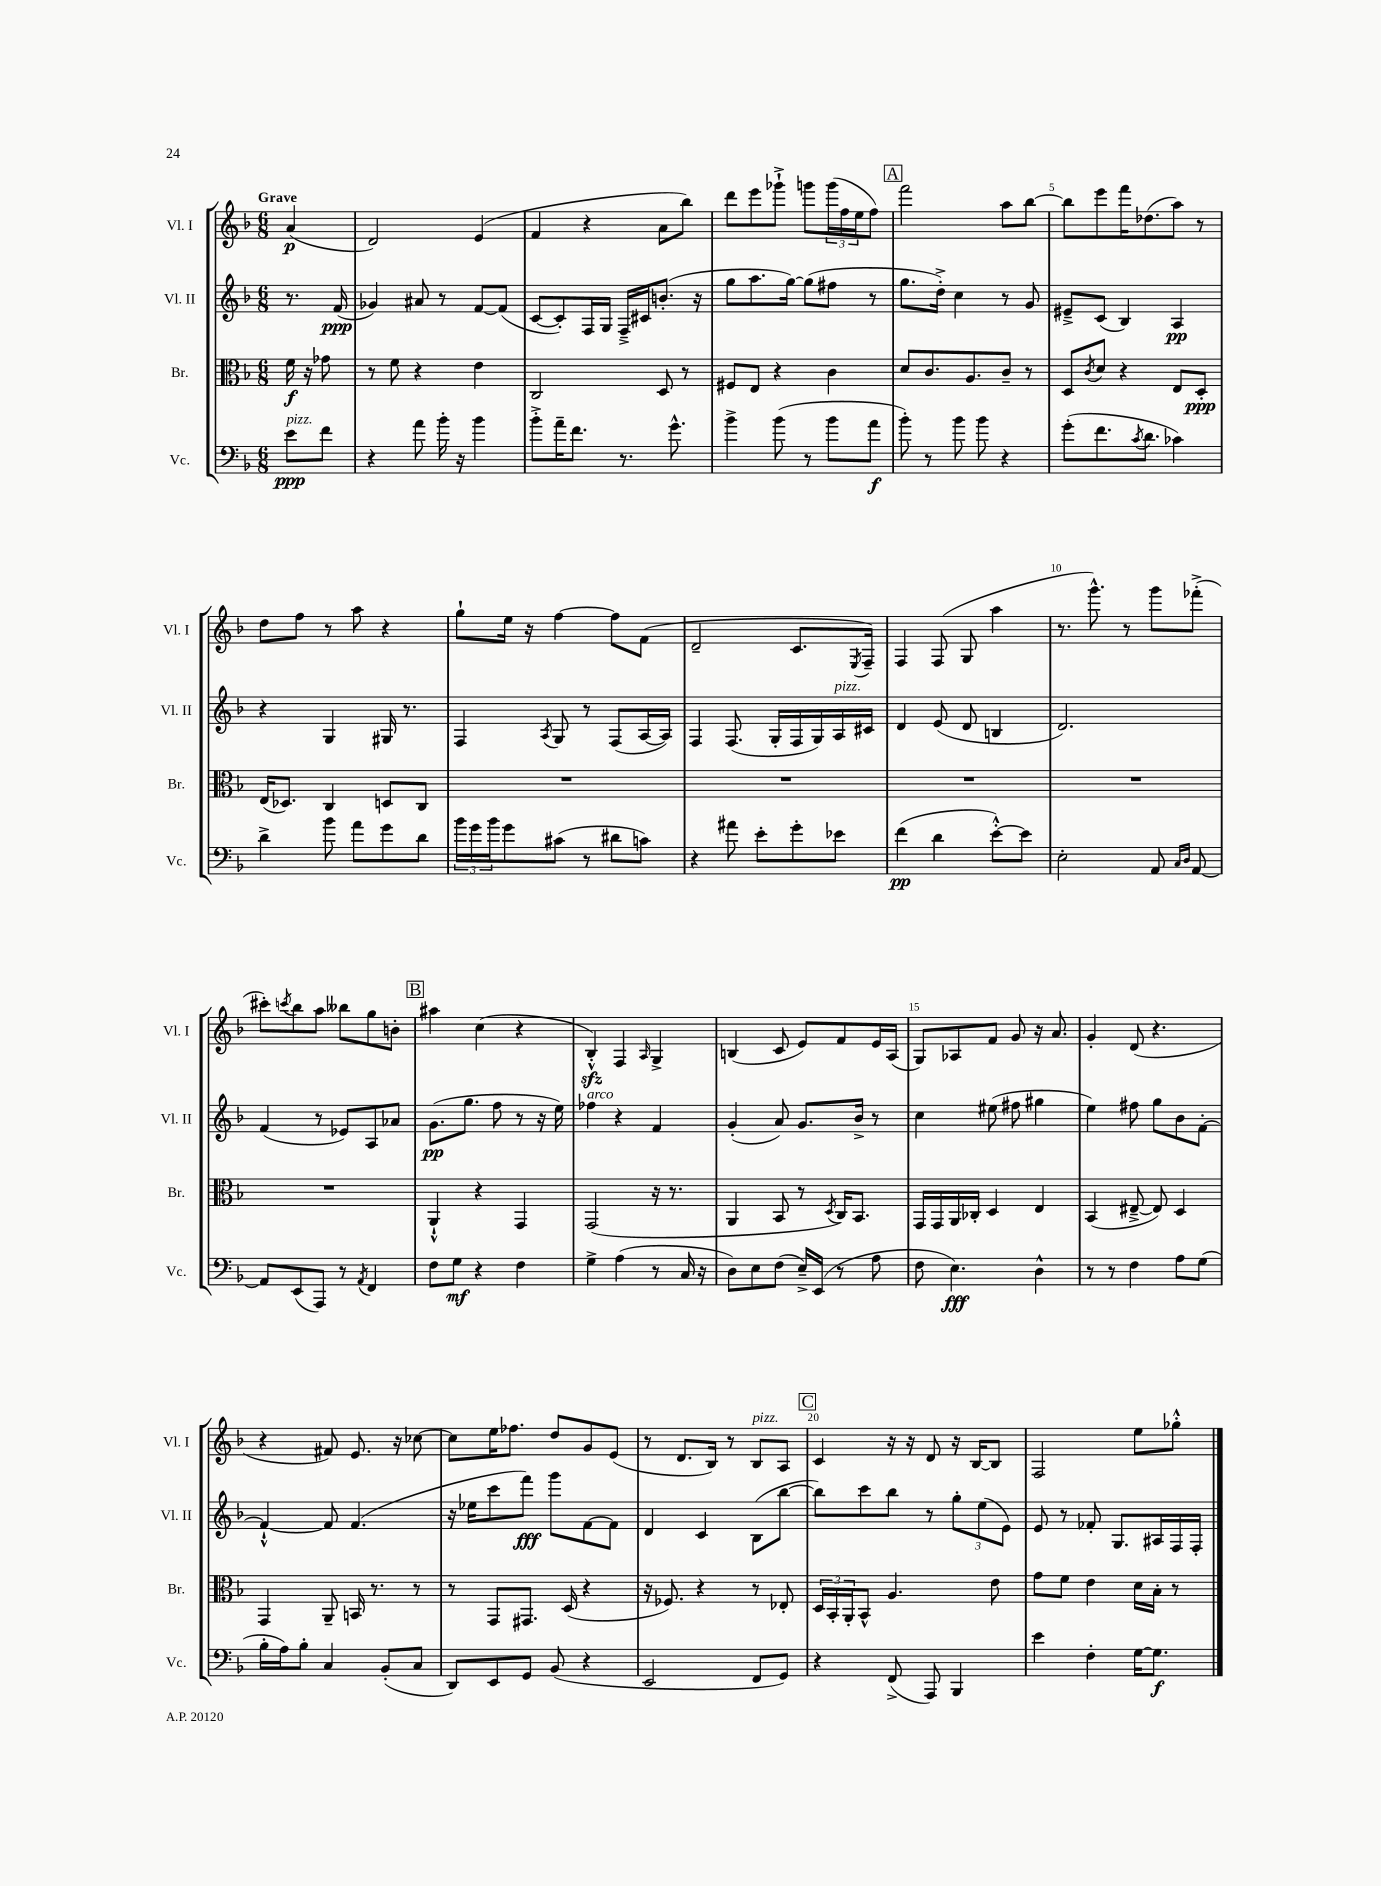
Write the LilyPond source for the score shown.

<<
\new StaffGroup <<
\new Staff = "s0" \with { instrumentName = "Vl. I" shortInstrumentName = "Vl. I" } {
    \clef treble \key f \major \numericTimeSignature \time 6/8 \partial 4 \tempo "Grave"
    a'4\p( |
    d'2) e'4( |
    f'4 r4 a'8 bes''8) |
    d'''8 e'''8 ges'''8-!-> g'''8 \tuplet 3/2 { g'''16( f''16 e''16 } f''8) |
    \mark \markup { \box "A" } f'''2 a''8 bes''8~ |
    bes''8 e'''8 f'''16 des''8.( a''8) r8 |
    d''8 f''8 r8 a''8 r4 |
    g''8-! e''16 r16 f''4~ f''8 f'8( |
    d'2-- c'8. \acciaccatura { e8 } f16--) |
    f4 f8( g8 a''4 |
    r8. g'''8.-^) r8 g'''8 fes'''8-.->( |
    cis'''8-.) \acciaccatura { c'''8 } bes''8 a''8 beses''8 g''8 b'8-. |
    \mark \markup { \box "B" } ais''4 c''4( r4 |
    bes4-.-^\sfz) f4 \grace { a16 } g4-> |
    b4( c'8 e'8) f'8 e'16 a16( |
    g8) aes8 f'8 g'8 r16 a'8. |
    g'4-. d'8( r4. |
    r4 fis'8) e'8. r16 ces''8~ |
    ces''8 e''16 fes''8. d''8 g'8 e'8( |
    r8 d'8. bes16) r8 bes8^\markup { \italic "pizz." } a8 |
    \mark \markup { \box "C" } c'4 r16 r16 d'8 r16 bes16~ bes8 |
    f2 e''8 ges''8-.-^ \bar "|." |
}
\new Staff = "s1" \with { instrumentName = "Vl. II" shortInstrumentName = "Vl. II" } {
    \clef treble \key f \major \numericTimeSignature \time 6/8 \partial 4
    r8. f'16\ppp( |
    ges'4) ais'8 r8 f'8~ f'8( |
    c'8~ c'8-.) f16 g16 f16---> cis'16 b'8.-.( r16 |
    g''8 a''8. g''16~) g''8( fis''8 r8 |
    \mark \markup { \box "A" } g''8. d''16-.->) c''4 r8 g'8 |
    eis'8---> c'8( bes4) a4\pp |
    r4 g4 gis16 r8. |
    f4 \acciaccatura { a8 } g8 r8 f8( a16~ a16) |
    f4 f8.( g16-. f16 g16) a16^\markup { \italic "pizz." } cis'16 |
    d'4 e'8( d'8 b4 |
    d'2.) |
    f'4( r8 ees'8) a8 aes'8 |
    \mark \markup { \box "B" } g'8.\pp( g''8. f''8 r8 r16 e''16) |
    fes''4^\markup { \italic "arco" } r4 f'4 |
    g'4-.( a'8) g'8. bes'16-> r8 |
    c''4 eis''8( fis''8 gis''4 |
    e''4) fis''8 g''8 bes'8 f'8~-. |
    f'4~-!-^ f'8 f'4.( |
    r16 ees''16 c'''8 f'''8\fff) g'''8 f'8~ f'8 |
    d'4 c'4 bes8( bes''8~ |
    \mark \markup { \box "C" } bes''8) c'''8 bes''8 r8 \tuplet 3/2 { g''8-. e''8( e'8) } |
    e'8 r8 fes'8-. g8. ais16 f16 f16-. \bar "|." |
}
\new Staff = "s2" \with { instrumentName = "Br." shortInstrumentName = "Br." } {
    \clef alto \key f \major \numericTimeSignature \time 6/8 \partial 4
    f'16\f r16 ges'8 |
    r8 f'8 r4 e'4 |
    c2 d8 r8 |
    fis8 e8 r4 c'4 |
    \mark \markup { \box "A" } d'8 c'8. a8. c'8-- r8 |
    d8 \acciaccatura { c'8 } d'8 r4 e8 d8-.\ppp |
    e16( des8.) c4 d8 c8 |
    R2. |
    R2. |
    R2. |
    R2. |
    R2. |
    \mark \markup { \box "B" } a,4-!-^ r4 g,4 |
    g,2( r16 r8. |
    a,4 bes,8 r8 \acciaccatura { d8 } c16) bes,8. |
    g,16 g,16 a,16 ces16-. d4 e4 |
    bes,4( eis8~---> eis8) d4 |
    g,4 a,8-- b,16 r8. r8 |
    r8 g,8 gis,8. d16( r4 |
    r16 fes8.) r4 r8 ees8-. |
    \mark \markup { \box "C" } \tuplet 3/2 { d16 bes,16-. a,16-. } bes,8-^ a4. e'8 |
    g'8 f'8 e'4 d'16 bes16-. r8 \bar "|." |
}
\new Staff = "s3" \with { instrumentName = "Vc." shortInstrumentName = "Vc." } {
    \clef bass \key f \major \numericTimeSignature \time 6/8 \partial 4
    e'8\ppp^\markup { \italic "pizz." } f'8 |
    r4 a'8 bes'16-. r16 bes'4 |
    bes'8-.-> a'16-- f'8. r8. g'8.-^ |
    bes'4-> bes'8( r8 bes'8 a'8\f |
    \mark \markup { \box "A" } bes'8-.) r8 bes'8 bes'8 r4 |
    g'8-.( f'8. \acciaccatura { c'8 } d'8. ces'4) |
    d'4-> bes'8 a'8 g'8 d'8 |
    \tuplet 3/2 { bes'16 g'16 bes'16 } g'8 cis'8( r8 dis'8 c'8) |
    r4 ais'8 e'8-. g'8-. ees'8 |
    f'4\pp( d'4 e'8~-.-^) e'8 |
    e2-. a,8 \grace { c16 d16 } a,8~ |
    a,8 e,8( a,,8) r8 \acciaccatura { a,8 } f,4 |
    \mark \markup { \box "B" } f8 g8\mf r4 f4 |
    g4-> a4( r8 c16 r16 |
    d8) e8 f8( e16--->) e,16( r8 a8 |
    f8 e4.\fff) d4-^ |
    r8 r8 f4 a8 g8( |
    bes16-. a16) bes8-. c4 bes,8-.( c8 |
    d,8) e,8 g,8 bes,8( r4 |
    e,2 f,8 g,8) |
    \mark \markup { \box "C" } r4 f,8->( a,,8) bes,,4 |
    e'4 f4-. g16~ g8.\f \bar "|." |
}
>>
>>
\layout { \context { \Score \override BarNumber.break-visibility = ##(#f #t #t) barNumberVisibility = #(every-nth-bar-number-visible 5) } }
